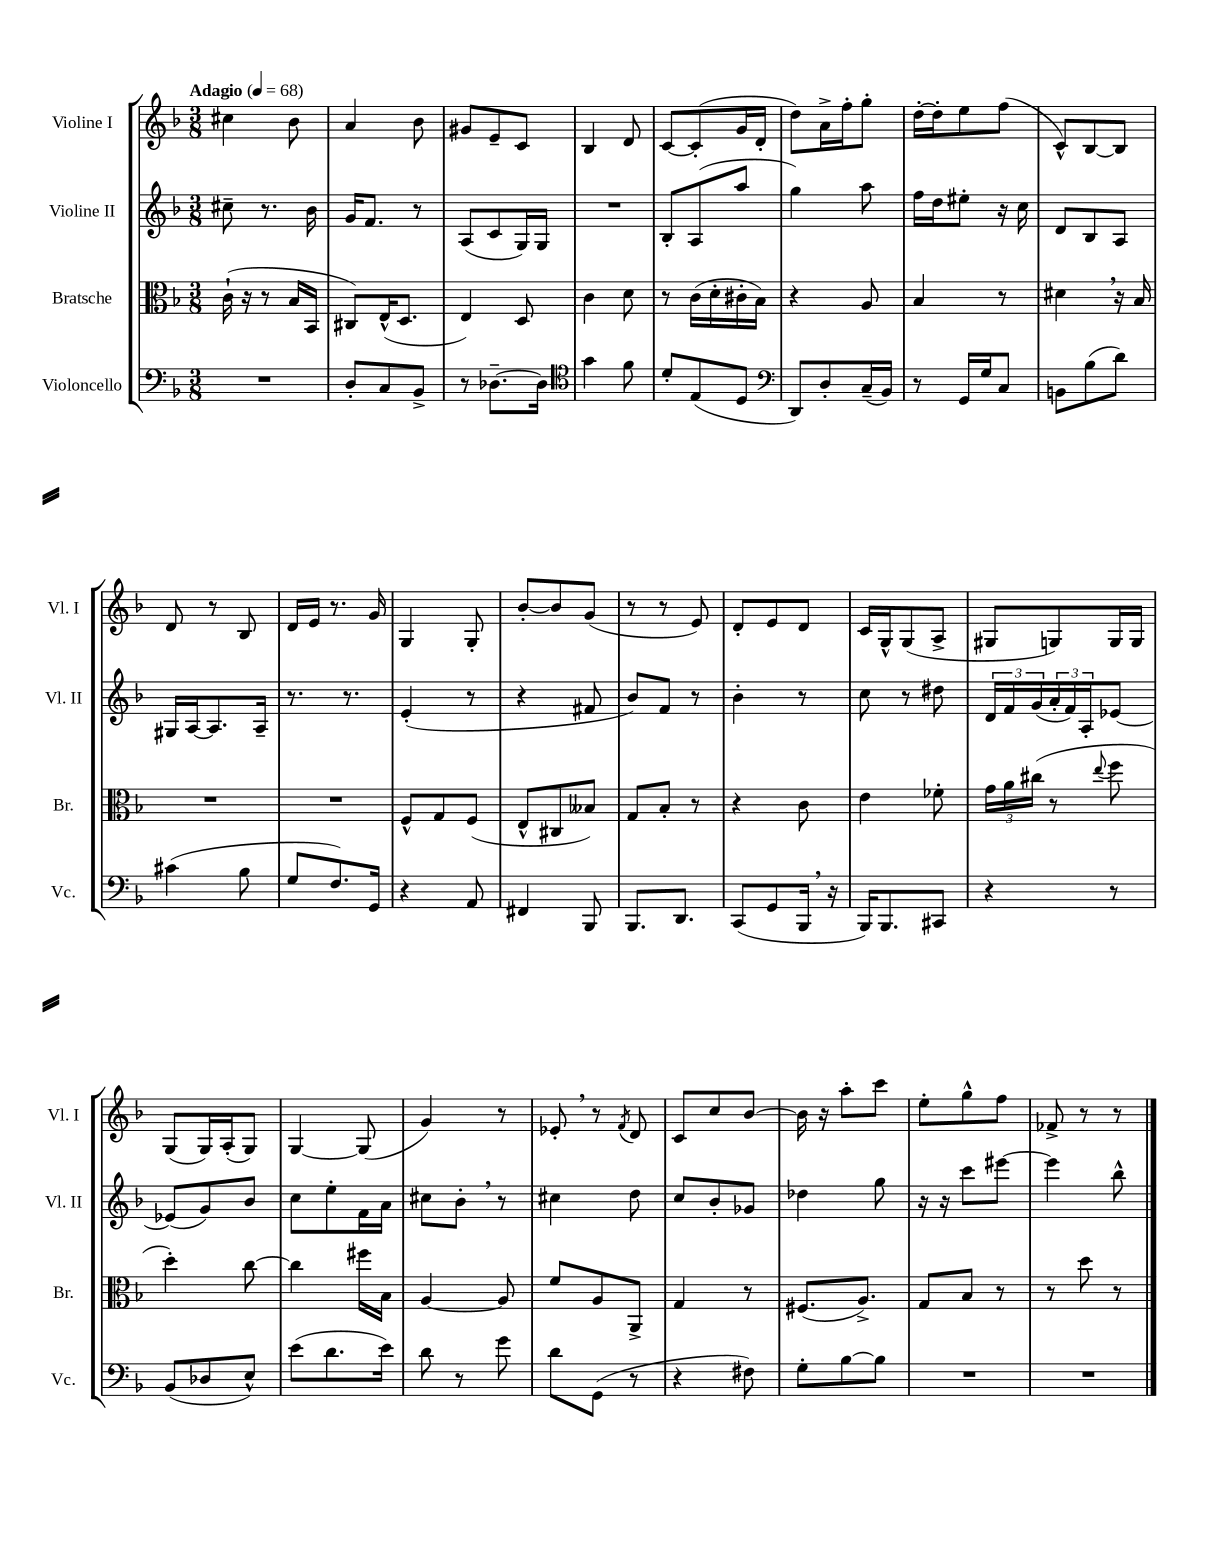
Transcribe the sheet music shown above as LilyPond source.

<<
\new StaffGroup <<
\new Staff = "s0" \with { instrumentName = "Violine I" shortInstrumentName = "Vl. I" } {
    \clef treble \key f \major \numericTimeSignature \time 3/8 \tempo "Adagio" 4 = 68
    cis''4 bes'8 |
    a'4 bes'8 |
    gis'8 e'8-- c'8 |
    bes4 d'8 |
    c'8~ c'8-.( g'16 d'16-. |
    d''8) a'16-> f''16-. g''8-. |
    d''16~-. d''16-. e''8 f''8( |
    c'8-^) bes8~ bes8 |
    d'8 r8 bes8 |
    d'16 e'16 r8. g'16 |
    g4 g8-. |
    bes'8~-. bes'8 g'8( |
    r8 r8 e'8) |
    d'8-. e'8 d'8 |
    c'16 g16-^ g8( a8-> |
    gis8 g8) g16 g16 |
    g8( g16) a16-.( g8) |
    g4~ g8( |
    g'4) r8 |
    ees'8-. \breathe r8 \acciaccatura { f'8 } d'8 |
    c'8 c''8 bes'8~ |
    bes'16 r16 a''8-. c'''8 |
    e''8-. g''8-^ f''8 |
    fes'8-> r8 r8 \bar "|." |
}
\new Staff = "s1" \with { instrumentName = "Violine II" shortInstrumentName = "Vl. II" } {
    \clef treble \key f \major \numericTimeSignature \time 3/8
    cis''8-- r8. bes'16 |
    g'16 f'8. r8 |
    a8( c'8 g16) g16 |
    R4. |
    bes8-. a8( a''8 |
    g''4) a''8 |
    f''16 d''16 eis''8-. r16 c''16 |
    d'8 bes8 a8 |
    gis16 a16~ a8. a16-- |
    r8. r8. |
    e'4-.( r8 |
    r4 fis'8 |
    bes'8) f'8 r8 |
    bes'4-. r8 |
    c''8 r8 dis''8 |
    \tuplet 3/2 { d'16 f'16 g'16( } \tuplet 3/2 { a'16-. f'16) a16-. } ees'8~ |
    ees'8( g'8) bes'8 |
    c''8 e''8-. f'16 a'16 |
    cis''8 bes'8-. \breathe r8 |
    cis''4 d''8 |
    c''8 bes'8-. ges'8 |
    des''4 g''8 |
    r16 r16 c'''8 eis'''8~ |
    eis'''4 bes''8-^ \bar "|." |
}
\new Staff = "s2" \with { instrumentName = "Bratsche" shortInstrumentName = "Br." } {
    \clef alto \key f \major \numericTimeSignature \time 3/8
    c'16-!( r16 r8 bes16 bes,16 |
    cis8) e16-^( d8. |
    e4) d8 |
    c'4 d'8 |
    r8 c'16( d'16-. cis'16-. bes16) |
    r4 a8 |
    bes4 r8 |
    dis'4 \breathe r16 bes16 |
    R4. |
    R4. |
    f8-^ g8 f8( |
    e8-^ cis8 beses8) |
    g8 bes8-. r8 |
    r4 c'8 |
    e'4 fes'8-. |
    \tuplet 3/2 { g'16 a'16 cis''16( } r8 \appoggiatura { e''8 } f''8 |
    d''4-.) c''8~ |
    c''4 fis''16 bes16 |
    a4~ a8 |
    f'8 a8 a,8-> |
    g4 r8 |
    fis8.( a8.->) |
    g8 bes8 r8 |
    r8 d''8 r8 \bar "|." |
}
\new Staff = "s3" \with { instrumentName = "Violoncello" shortInstrumentName = "Vc." } {
    \clef bass \key f \major \numericTimeSignature \time 3/8
    R4. |
    d8-. c8 bes,8-> |
    r8 des8.~-- des16 |
    \clef tenor g'4 f'8 |
    d'8-. e8( d8 |
    \clef bass d,8) d8-. c16--( bes,16) |
    r8 g,16 g16 c8 |
    b,8 bes8( d'8) |
    cis'4( bes8 |
    g8 f8.) g,16 |
    r4 a,8 |
    fis,4 bes,,8 |
    bes,,8. d,8. |
    c,8( g,8 bes,,16 \breathe r16 |
    bes,,16) bes,,8. cis,8 |
    r4 r8 |
    bes,8( des8 e8-^) |
    e'8( d'8. e'16) |
    d'8 r8 g'8 |
    d'8 g,8( r8 |
    r4 fis8) |
    g8-. bes8~ bes8 |
    R4. |
    R4. \bar "|." |
}
>>
>>
\layout { \context { \Score \remove "Bar_number_engraver" } }
